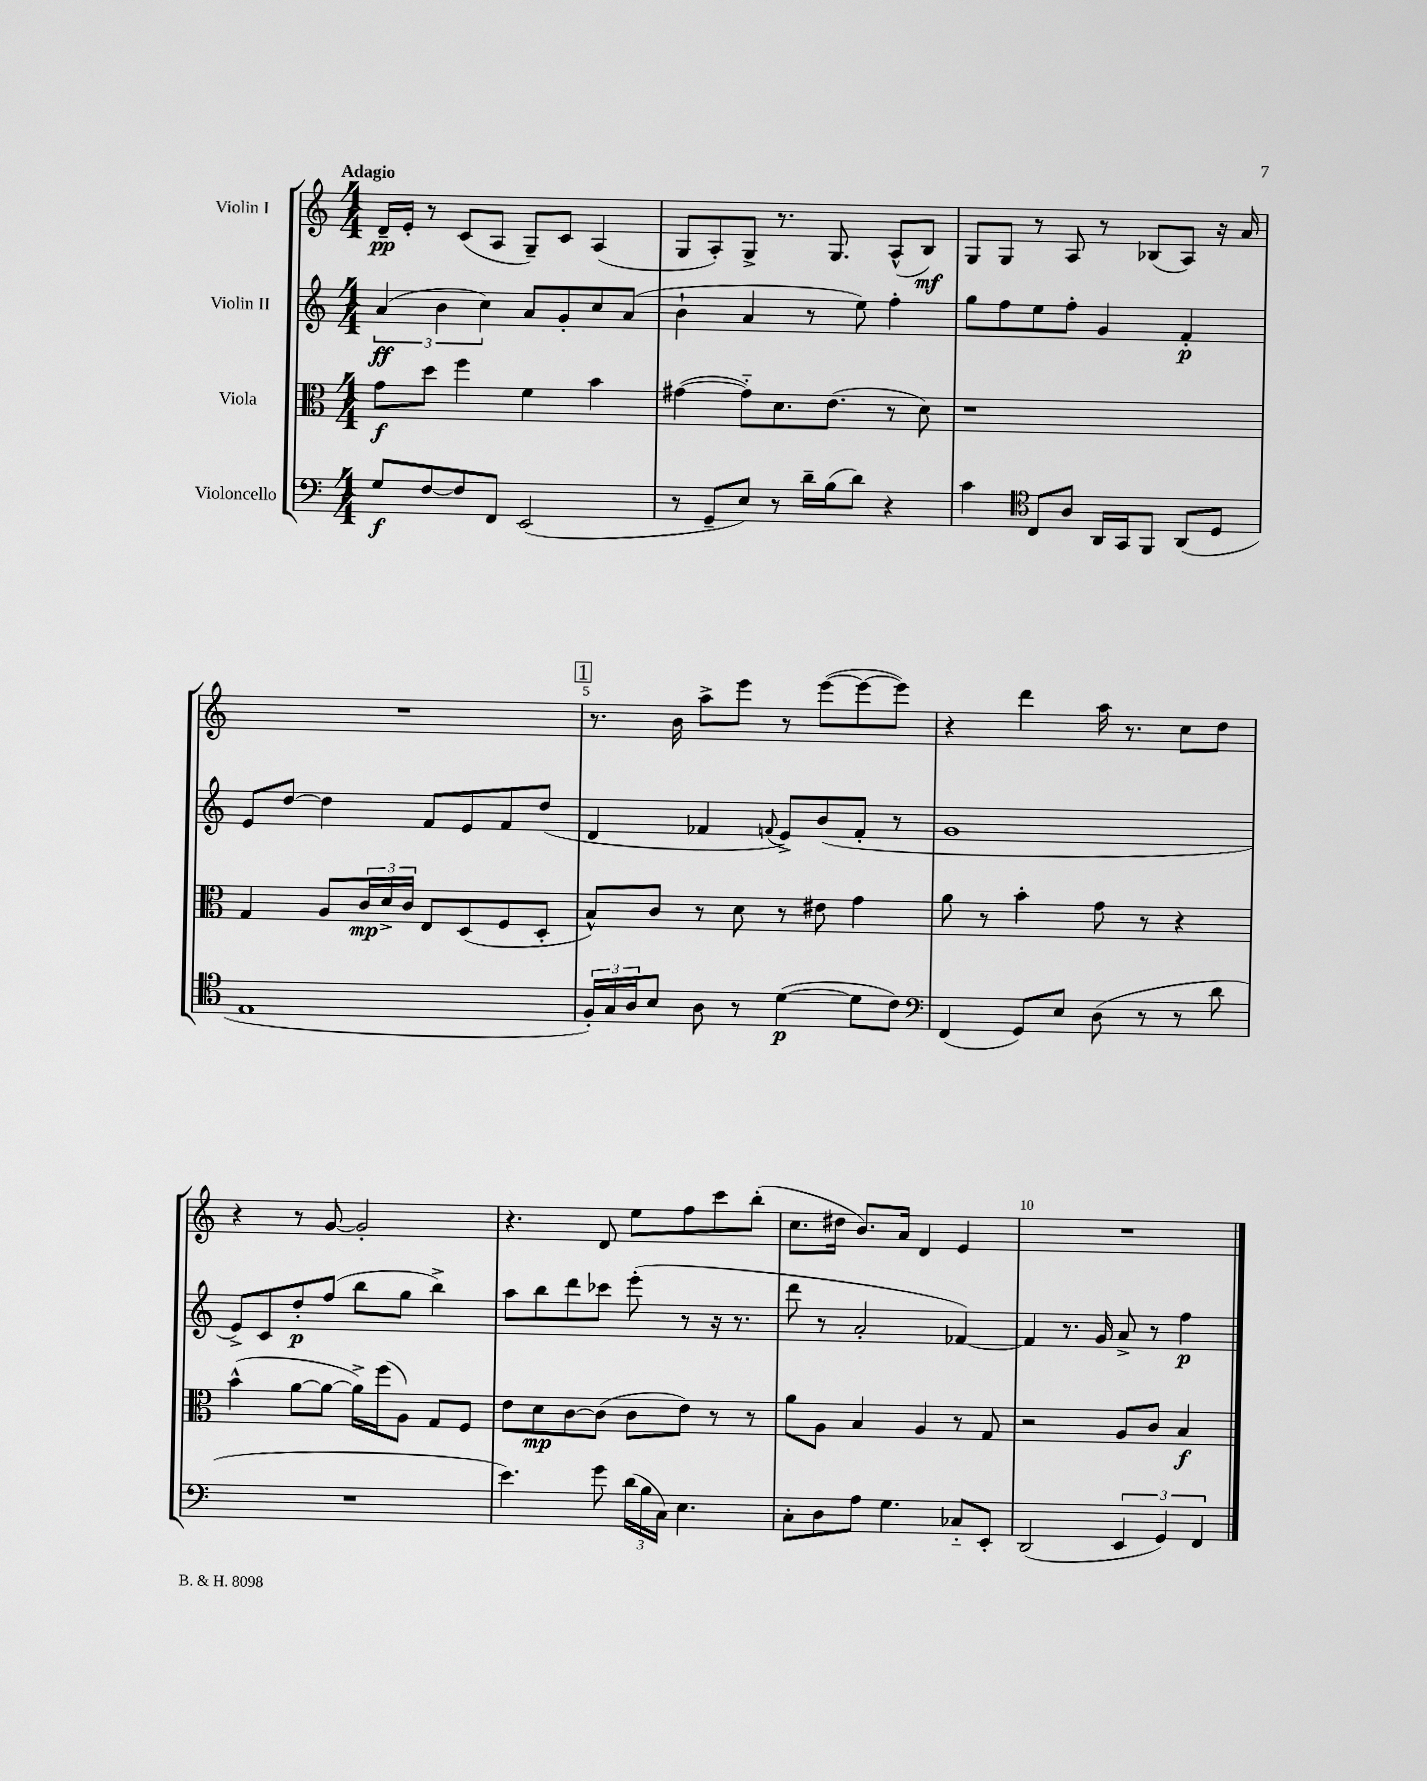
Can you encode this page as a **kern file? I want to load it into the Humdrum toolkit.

**kern	**kern	**kern	**kern
*staff4	*staff3	*staff2	*staff1
*clefF4	*clefC3	*clefG2	*clefG2
*k[]	*k[]	*k[]	*k[]
*M4/4	*M4/4	*M4/4	*M4/4
8G	8g	(6a	16d~
.	.	.	16e'
[8F	8dd	.	8r
.	.	6b	.
8F]	4ff	.	(8c
.	.	6cc)	.
8FF	.	.	8A
(2EE	4f	8a	8G~)
.	.	8g'	8c
.	4b	8cc	(4A
.	.	(8a	.
=	=	=	=
8r	([4g#	4b`	8G
8GG~	.	.	8A')
8E)	8g#'~])	4a	8G^
8r	8.d	.	8.r
16d~	.	8r	.
(16B	(8.e	.	8.G
8d)	.	8ee)	.
4r	8r	4ff'	(8A^^
.	8d)	.	8B)
=	=	=	=
4c	1r	8gg	8G
.	.	8ff	8G
*clefC4	*	*	*
8C	.	8ee	8r
8A	.	8ff'	8A
16AA	.	4g	8r
16GG	.	.	.
8FF	.	.	(8B-
(8AA	.	4f'	8A)
8D	.	.	16r
.	.	.	16a
=	=	=	=
1E	4G	8e	1r
.	.	[8dd	.
.	8A	4dd]	.
.	24c	.	.
.	24d^	.	.
.	24c	.	.
.	8E	8f	.
.	(8D	8e	.
.	8F	8f	.
.	8D'	(8dd	.
=	=	=	=
24F')	8B^^)	4d	8.r
24G	.	.	.
24A	.	.	.
8B	8c	.	.
.	.	.	16b
8A	8r	4f-	8aa^
8r	8d	.	8eee
.	.	8qqf	.
([4d	8r	8e^)	8r
.	8e#	(8b	([8eee
8d]	4g	8f'	8eee_
8c)	.	8r	8eee])
=	=	=	=
*clefF4	*	*	*
(4FF	8a	1g	4r
.	8r	.	.
8GG)	4b'	.	4ddd
8E	.	.	.
(8D	8g	.	16aa
.	.	.	8.r
8r	8r	.	.
8r	4r	.	8cc
8d	.	.	8dd
=	=	=	=
1r	(4b^^	8e^)	4r
.	.	8c	.
.	[8a	8dd'	8r
.	8a_	(8ff	[8g
.	16a^])	8bb	2g']
.	(16ff	.	.
.	8A)	8gg	.
.	8G	4bb^)	.
.	8F	.	.
=	=	=	=
4.e)	8e	8aa	4.r
.	8d	8bb	.
.	[8c	8ddd	.
8g	(8c]	8ccc-	8d
(24d	8c	(8eee'	8ee
24B	.	.	.
24C)	.	.	.
4.E	8e)	8r	8ff
.	8r	16r	8ccc
.	.	8.r	.
.	8r	.	(8bb'
=	=	=	=
8C'	8a	8ddd	8.cc
8D	8A	8r	.
.	.	.	16dd#
8A	4B	2a'	8.b)
4.G	.	.	.
.	.	.	16a
.	4A	.	4d
8C-'~	8r	[4f-)	4e
8EE'	8G	.	.
=	=	=	=
(2DD	2r	4f-]	1r
.	.	8.r	.
.	.	16g	.
6EE	8A	8a^	.
.	8c	8r	.
6GG)	.	.	.
.	4B	4ff	.
6FF	.	.	.
==	==	==	==
*-	*-	*-	*-
